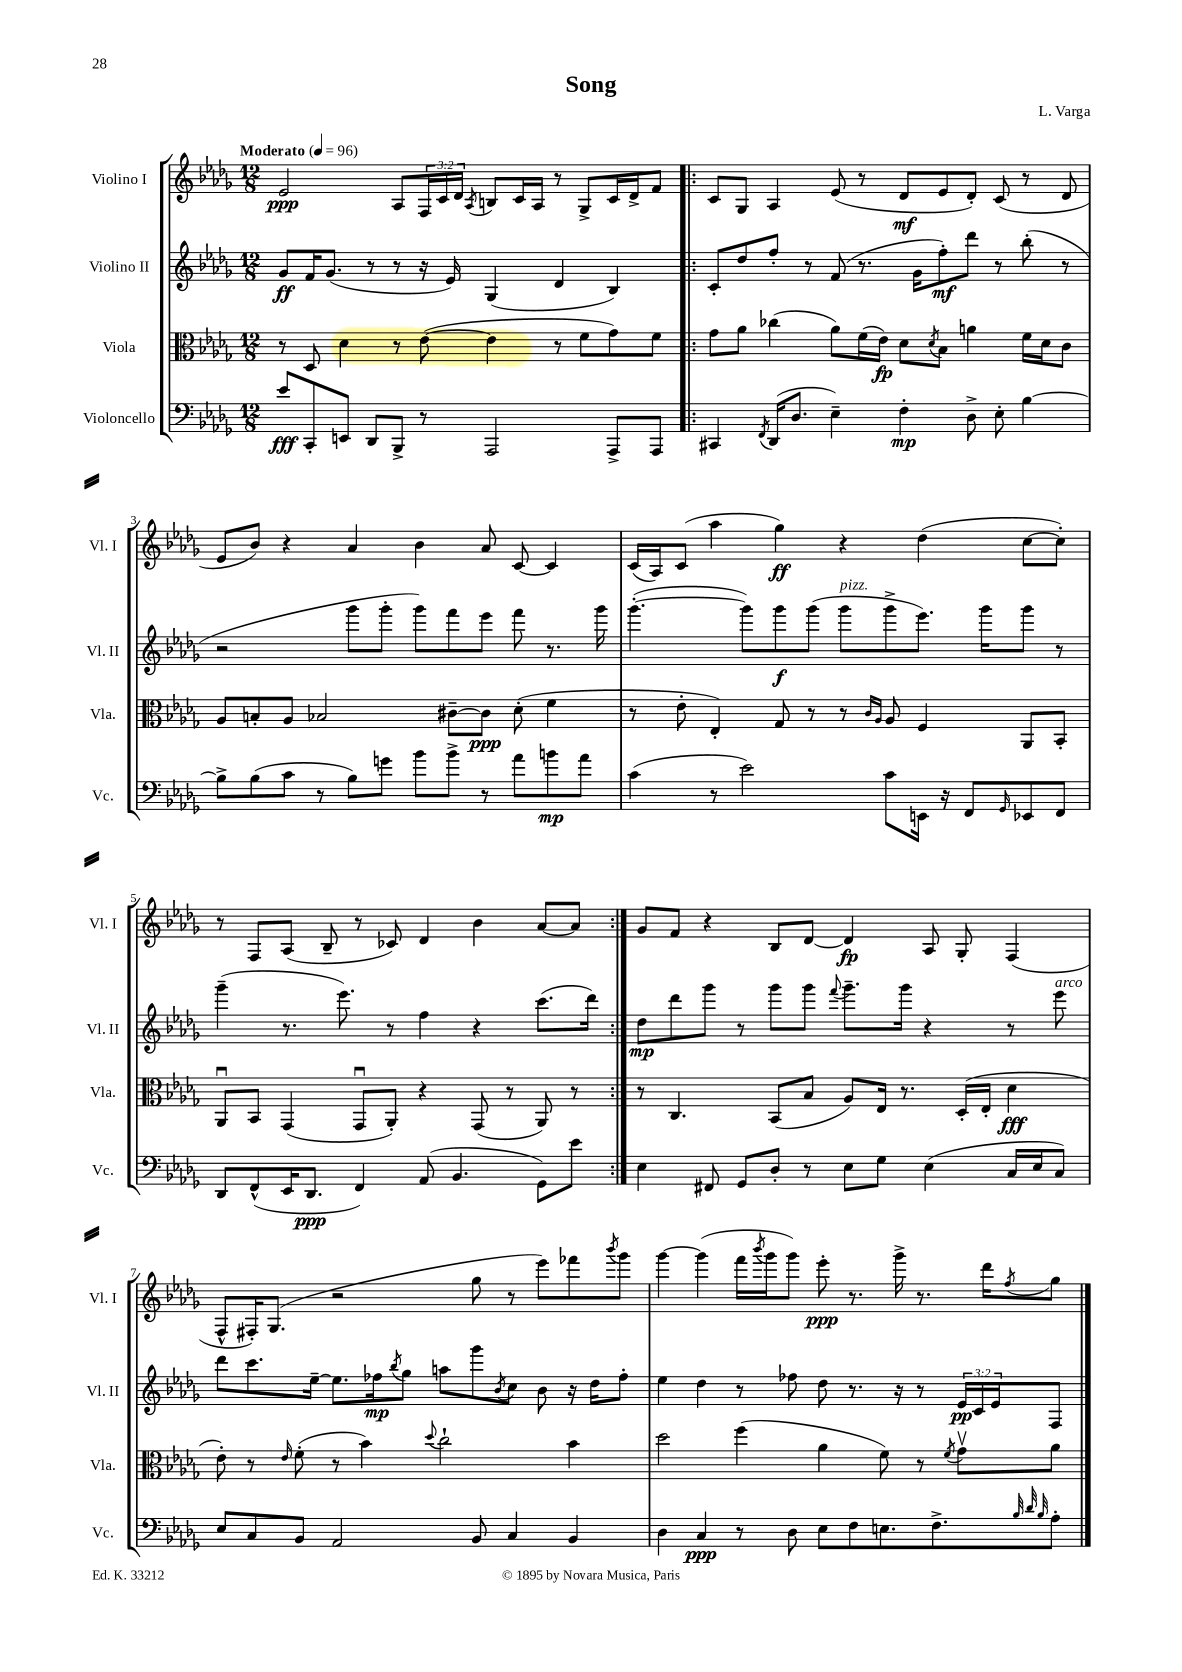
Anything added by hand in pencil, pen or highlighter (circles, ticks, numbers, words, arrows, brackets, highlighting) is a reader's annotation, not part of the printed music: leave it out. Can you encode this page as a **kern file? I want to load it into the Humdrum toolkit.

**kern	**kern	**kern	**kern
*staff4	*staff3	*staff2	*staff1
*clefF4	*clefC3	*clefG2	*clefG2
*k[b-e-a-d-g-]	*k[b-e-a-d-g-]	*k[b-e-a-d-g-]	*k[b-e-a-d-g-]
*M12/8	*M12/8	*M12/8	*M12/8
*MM96	*MM96	*MM96	*MM96
8e-	8r	8g-	2e-
8CC'	8D-	16f	.
.	.	(8.g-	.
8EE	4d-	.	.
8DD-	.	8r	.
8BBB-^	8r	8r	8A-
8r	([8e-	16r	24F
.	.	.	24c
.	.	16e-)	.
.	.	.	24d-
.	.	.	8qA-
2AAA-	4e-]	(4G-	8B
.	.	.	16c
.	.	.	16A-
.	8r	4d-	8r
.	8f	.	8G-^
8AAA-^	8g-)	4B-)	16c
.	.	.	16d-^
8AAA-	8f	.	8f
=!|:	=!|:	=!|:	=!|:
4CC#	8g-	8c'	8c
.	8a-	8dd-	8G-
8qFF	.	.	.
(16DD-	(4cc-	8ff'	4A-
8.D-	.	.	.
.	.	8r	.
4E-~)	8a-)	(8f	(8e-
.	(16f	8.r	8r
.	16e-)	.	.
4F'	8d-	.	8d-
.	.	16g-	.
.	8qd-	.	.
.	8B-	8ff')	8e-
8D-^	4a	8ddd-	8d-')
8E-'	.	8r	(8c
[4B-	16f	(8bb-'	8r
.	16d-	.	.
.	8c	8r	8d-
=	=	=	=
8B-^]	8A-	2r	8e-
(8B-	8B'	.	8b-)
8c	8A-	.	4r
8r	2B-	.	.
8B-)	.	8ggg-	4a-
8g	.	8ggg-'	.
8b-	.	8ggg-)	4b-
8b-^	[8c#~	8fff	.
8r	8c#]	8eee-	8a-
8a-	(8d-'	8fff	[8c
8b	4f	8.r	4c]
8a-	.	.	.
.	.	16ggg-	.
=	=	=	=
(4c	8r	([4.ggg-'	(16c
.	.	.	16A-)
.	8e-'	.	(8c
8r	4E-')	.	4aa-
2e-)	.	8ggg-])	.
.	8G-	8ggg-	4gg-)
.	8r	(8ggg-	.
.	8r	8ggg-	4r
.	16qqc	.	.
.	16qqA-	.	.
8c	8A-	8ggg-^	.
16EE	4F	8.eee-)	(4dd-
16r	.	.	.
8FF	.	.	.
.	.	16ggg-	.
16qqGG-	.	.	.
8EE-	8AA-	8ggg-	[8cc
8FF	8BB-'	8r	8cc'])
=	=	=	=
8DD-	8AA-u	(4ggg-~	8r
(8FF^^	8BB-	.	8F
16EE-	(4GG-	8.r	(8A-
8.DD-	.	.	.
.	.	.	8B-~
.	.	8.eee-)	.
4FF)	8GG-u	.	8r
.	8AA-')	8r	8c-)
(8AA-	4r	4ff	4d-
4.BB-	.	.	.
.	(8GG-	4r	4b-
.	8r	.	.
8GG-)	8AA-)	(8.ccc	[8a-
8e-	8r	.	8a-]
.	.	16ddd-)	.
=:|!	=:|!	=:|!	=:|!
4E-	8r	8dd-	8g-
.	4.C	8ddd-	8f
8FF#	.	8ggg-	4r
8GG-	.	8r	.
8D-'	(8BB-	8ggg-	8B-
8r	8B-	8ggg-	[8d-
.	.	8qqfff	.
8E-	8A-)	8.ggg-~	4d-]
8G-	16E-	.	.
.	8.r	16ggg-	.
(4E-	.	4r	8A-
.	(16D-'	.	8G-'
.	16E-'	.	.
16C	4d-	8r	(4F
16E-	.	.	.
8C)	.	8eee-	.
=	=	=	=
8E-	8e-')	8ddd-	8F^^
8C	8r	8.ccc	16F#')
.	.	.	(8.G-
.	16qqe-	.	.
8BB-	(8f'	.	.
.	.	[16ee-~	.
2AA-	8r	8.ee-]	2r
.	4b-)	.	.
.	.	16ff-	.
.	.	8qbb-	.
.	.	8gg-	.
.	8qqdd-	.	.
.	2cc`	8aa	.
8BB-	.	8ggg-	8gg-
.	.	8qb-	.
4C	.	8cc	8r
.	.	8b-	8eee-)
4BB-	4b-	16r	8fff-
.	.	16dd-	.
.	.	.	8qbbb-
.	.	8ff-'	8ggg-
=	=	=	=
4D-	2dd-	4ee-	[4ggg-
4C	.	4dd-	(4ggg-]
8r	(4ff	8r	16fff
.	.	.	8qbbb-
.	.	.	16ggg-
8D-	.	8ff-	8ggg-)
8E-	4a-	8dd-	8eee-'
8F	.	8.r	8.r
8.E	8f)	.	.
.	.	16r	16ggg-^
.	8r	8r	8.r
8.F^	.	.	.
.	8qf	.	.
.	8g-v	24e-	.
.	.	24c	.
.	.	.	16ddd-
.	.	24e-	.
32qqB-	.	.	.
32qqd-	.	.	.
32qqB-	.	.	8qff
8A-'	8a-	8F	8gg-
==	==	==	==
*-	*-	*-	*-
